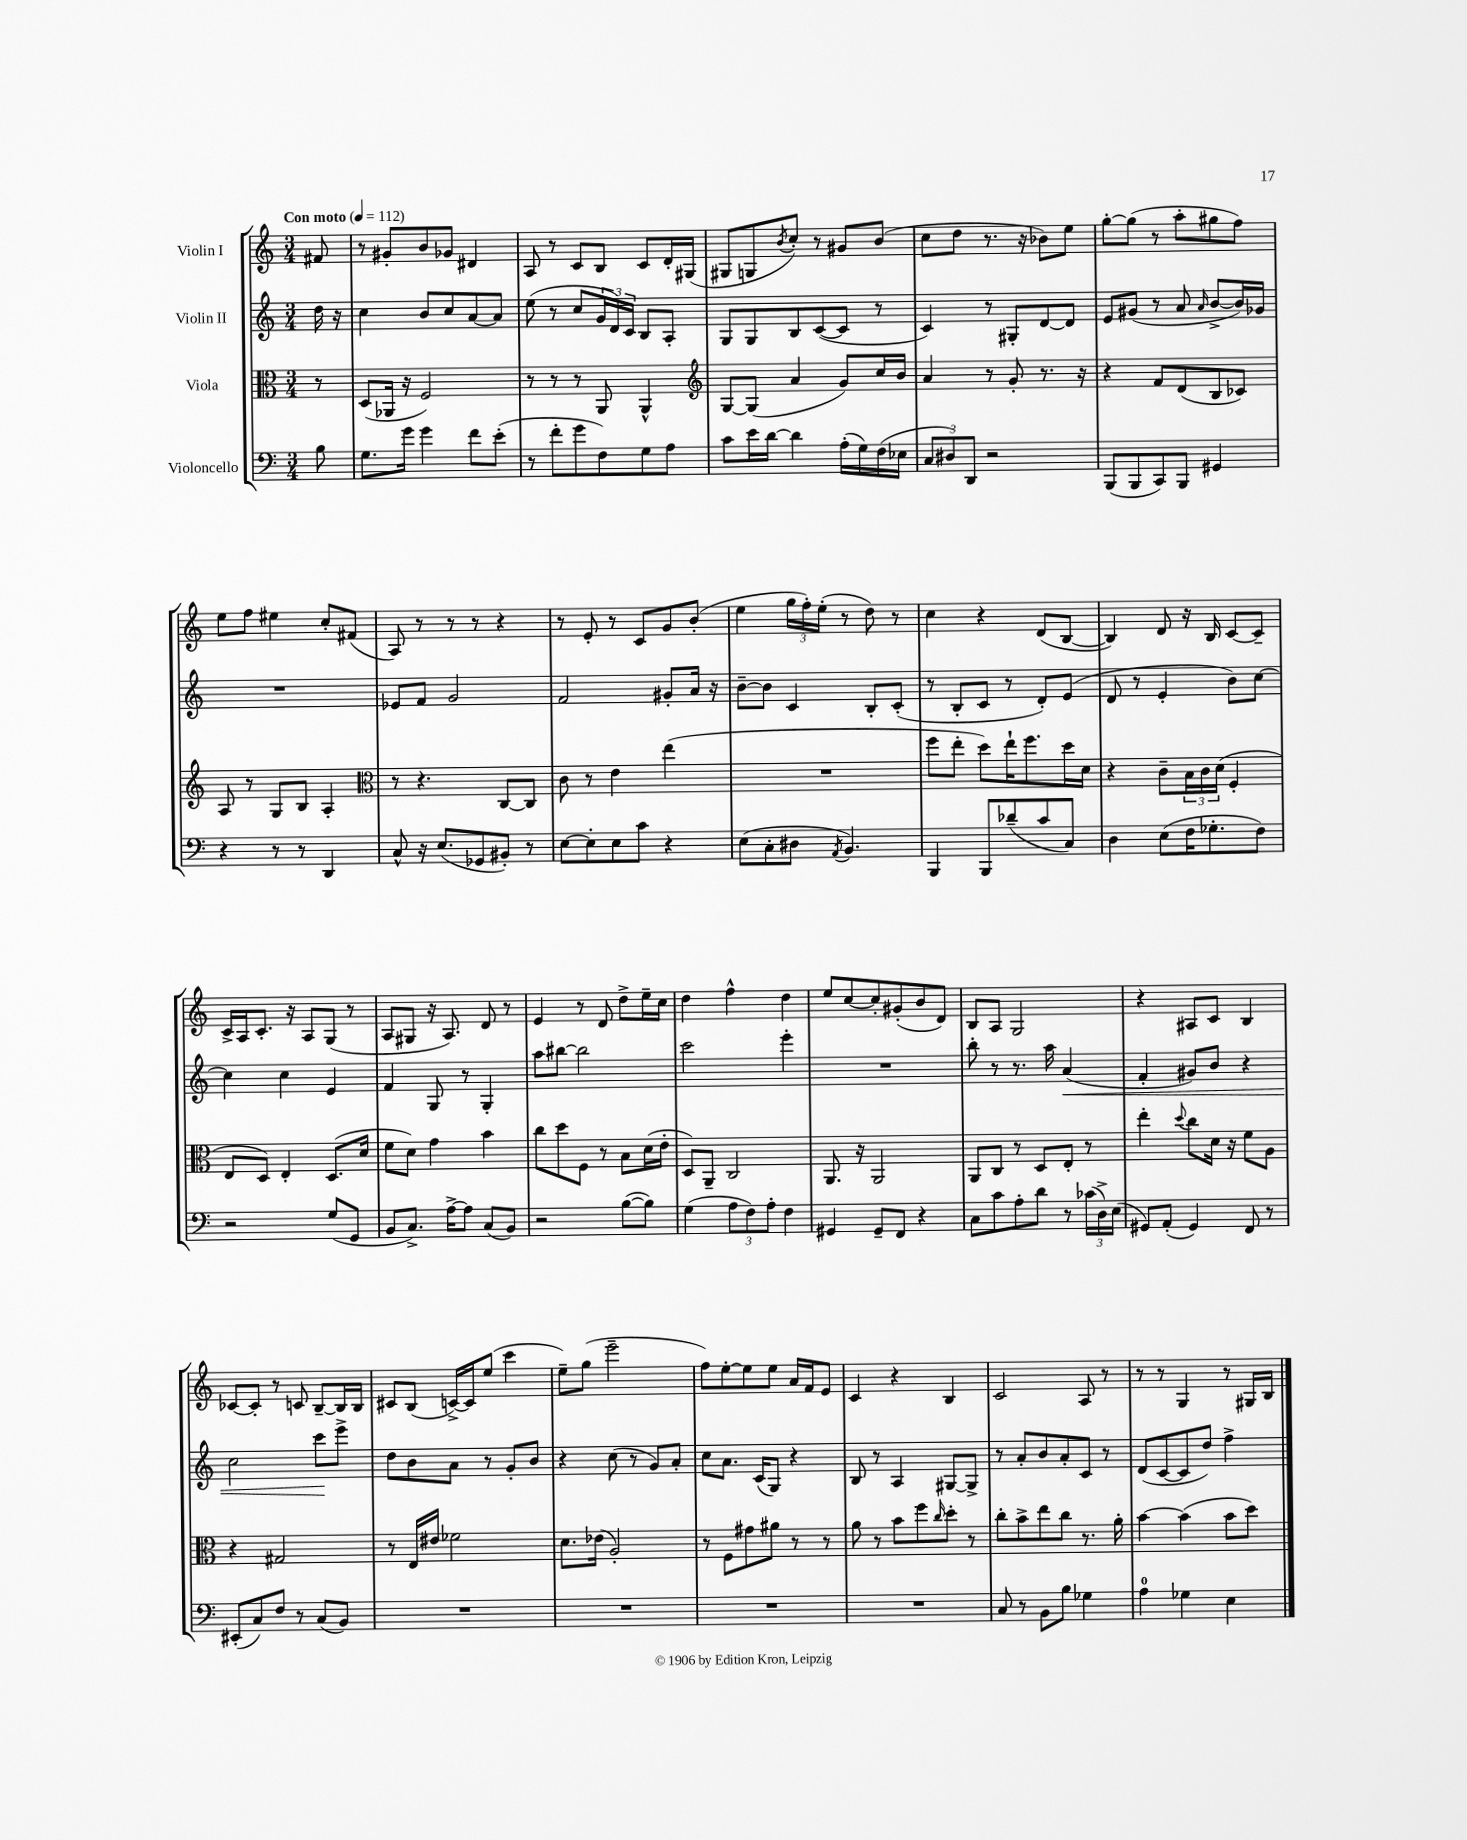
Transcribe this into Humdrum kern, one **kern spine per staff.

**kern	**kern	**kern	**kern
*staff4	*staff3	*staff2	*staff1
*clefF4	*clefC3	*clefG2	*clefG2
*k[]	*k[]	*k[]	*k[]
*M3/4	*M3/4	*M3/4	*M3/4
*MM112	*MM112	*MM112	*MM112
8B	8r	16dd	8f#
.	.	16r	.
=	=	=	=
8.G	(8D	4cc	8r
.	16AA-	.	8g#'
16g	16r	.	.
4g	2F)	8b	8b
.	.	8cc	8g-
8f	.	[8a	4d#
(8e'	.	8a]	.
=	=	=	=
8r	8r	(8ee	8A
8f'	8r	8r	8r
8g	8r	8cc	8c
8F)	8AA	24g	8B
.	.	24d)	.
.	.	24c	.
8G	4AA^^	8B	8c
8A	.	8A'	16d'
.	.	.	(16G#
=	=	=	=
*	*clefG2	*	*
8c	[8G	8G	8G#
16e	(8G]	8G	8G
[16d	.	.	.
.	.	.	8qb
4d]	4a	8B	8cc')
.	.	([8c	8r
(16A'	8g)	8c]	8g#
16G)	.	.	.
(16F	16cc	8r	(8b
16E-	16b	.	.
=	=	=	=
12C	4a	4c)	8cc
12D#)	.	.	.
.	.	.	8dd
12DD	.	.	.
2r	8r	8r	8.r
.	8g'	8G#'	.
.	.	.	16r
.	8.r	[8d	8b-)
.	.	8d]	8ee
.	16r	.	.
=	=	=	=
(8BBB	4r	8e	[8gg'
8BBB	.	(8g#	(8gg]
8CC)	8f	8r	8r
8BBB	(8d	8a	8aa'
.	.	16qqa	.
4GG#	8B	[8b^	8gg#
.	8c-)	16b])	8ff)
.	.	16g-	.
=	=	=	=
4r	8A	2.r	8ee
.	8r	.	8ff
8r	8G	.	4ee#
8r	8B	.	.
4DD	4A'	.	8cc'
.	.	.	(8f#
=	=	=	=
*	*clefC3	*	*
8C^^	8r	8e-	8A)
16r	4.r	8f	8r
(8.E	.	.	.
.	.	2g	8r
8GG-	.	.	8r
8BB#')	[8C	.	4r
8r	8C]	.	.
=	=	=	=
[8E	8c	2f	8r
8E']	8r	.	8e'
8E	4e	.	8r
8c	.	.	8c
4r	(4ee	8g#'	8g
.	.	16a	(8b'
.	.	16r	.
=	=	=	=
(8E	2.r	[8b~	4ee
8C'	.	8b]	.
8D#	.	4c	24gg
.	.	.	24ff')
.	.	.	(24ee'
8qAA	.	.	.
4.BB)	.	.	8r
.	.	8B'	8dd)
.	.	(8c'	8r
=	=	=	=
4BBB	8ff	8r	4cc
.	8ee'	8B'	.
8BBB	8dd)	8c	4r
(8d-~	16ee`	8r	.
.	8.ff	.	.
8c	.	8d')	(8d
8C)	16dd	(8e	[8B
.	16d	.	.
=	=	=	=
4D	4r	8d	4B])
.	.	8r	.
(8E	8c~	4e'	8d
16F	24B	.	16r
.	24c	.	.
8.G-'	.	.	16B
.	(24d	.	.
.	4F'	8b)	[8c
8F)	.	[8cc	8c~]
=	=	=	=
2r	8E	4cc]	16c^
.	.	.	16A
.	8D)	.	8.c'
.	4E'	4cc	.
.	.	.	16r
.	.	.	8A
(8G	(8.D	4e	(8G
8GG	.	.	8r
.	16d	.	.
=	=	=	=
8BB	8f	4f	8A
8.C^)	8d)	.	8G#
.	4g	8G	16r
[16A^	.	.	8.A)
8A]	.	8r	.
(8C	4b	4G'	8d
8BB)	.	.	8r
=	=	=	=
2r	8cc	8aa	4e
.	8dd	[8bb#	.
.	8F	2bb#]	8r
.	8r	.	8d
([8B	8B	.	8dd^
8B])	(16d	.	16ee~
.	16e'	.	16cc
=	=	=	=
(4G	8D)	2ccc	4dd
.	8AA~	.	.
12A	2C	.	4ff^^
12F)	.	.	.
12A'	.	.	.
4F	.	4eee'	4dd
=	=	=	=
4GG#	8.AA	2.r	8ee
.	.	.	[8cc
.	16r	.	.
8GG#~	2AA	.	8cc']
8FF	.	.	(8g#'
4r	.	.	8b
.	.	.	8d)
=	=	=	=
8C	8AA	8bb'	8B
8c	8C	8r	8A
8A'	8r	8.r	2G
8d	8D	.	.
.	.	16aa	.
8r	8E'	(4a	.
(24c-	8r	.	.
24D^)	.	.	.
(24E	.	.	.
=	=	=	=
8GG#)	4ee'	4f'	4r
(8AA'	.	.	.
.	8qqdd	.	.
4GG#)	8cc	8g#)	8A#
.	16d	8b	8c
.	16r	.	.
8FF	8f	4r	4B
8r	8A	.	.
=	=	=	=
(8EE#'	4r	2cc	[8c-
8C)	.	.	8c-']
8F	2G#	.	8r
8r	.	.	8c
(8C	.	8ccc	[8B~
8BB)	.	8eee^	16B]
.	.	.	16B
=	=	=	=
2.r	8r	8dd	8c#
.	16E	8b	(8B
.	16e#	.	.
.	2f-	8a	[16c^)
.	.	.	16c]
.	.	8r	(8ee
.	.	8g'	4ccc
.	.	8b	.
=	=	=	=
2.r	8.d	4r	8ee~)
.	.	.	(8gg
.	(16e-	.	.
.	2A')	(8cc	2eee~
.	.	8r	.
.	.	8g)	.
.	.	8a'	.
=	=	=	=
2.r	8r	8cc	8ff)
.	8F	8.a	[8ee'
.	8g#	.	8ee]
.	.	(16c	.
.	8a#	8G)	8ee
.	8r	4r	16a
.	.	.	16f
.	8r	.	8e
=	=	=	=
2.r	8a	8B	4c
.	8r	8r	.
.	8b	4A	4r
.	8ff	.	.
.	16qqcc	.	.
.	8dd'	[8G#	4B
.	8r	8G#^]	.
=	=	=	=
8C	8cc'	8r	2c
8r	8b^	8a'	.
8BB	8ee	8b	.
8B	8cc	8a'	.
4G-	8.r	8c	8A
.	.	8r	8r
.	16a'	.	.
=	=	=	=
4A	[4b	(8d	8r
.	.	[8c	8r
4G-	(4b]	8c]	4G
.	.	8dd)	.
4E	8b	4ff^	8r
.	8dd)	.	16G#
.	.	.	16B
==	==	==	==
*-	*-	*-	*-
